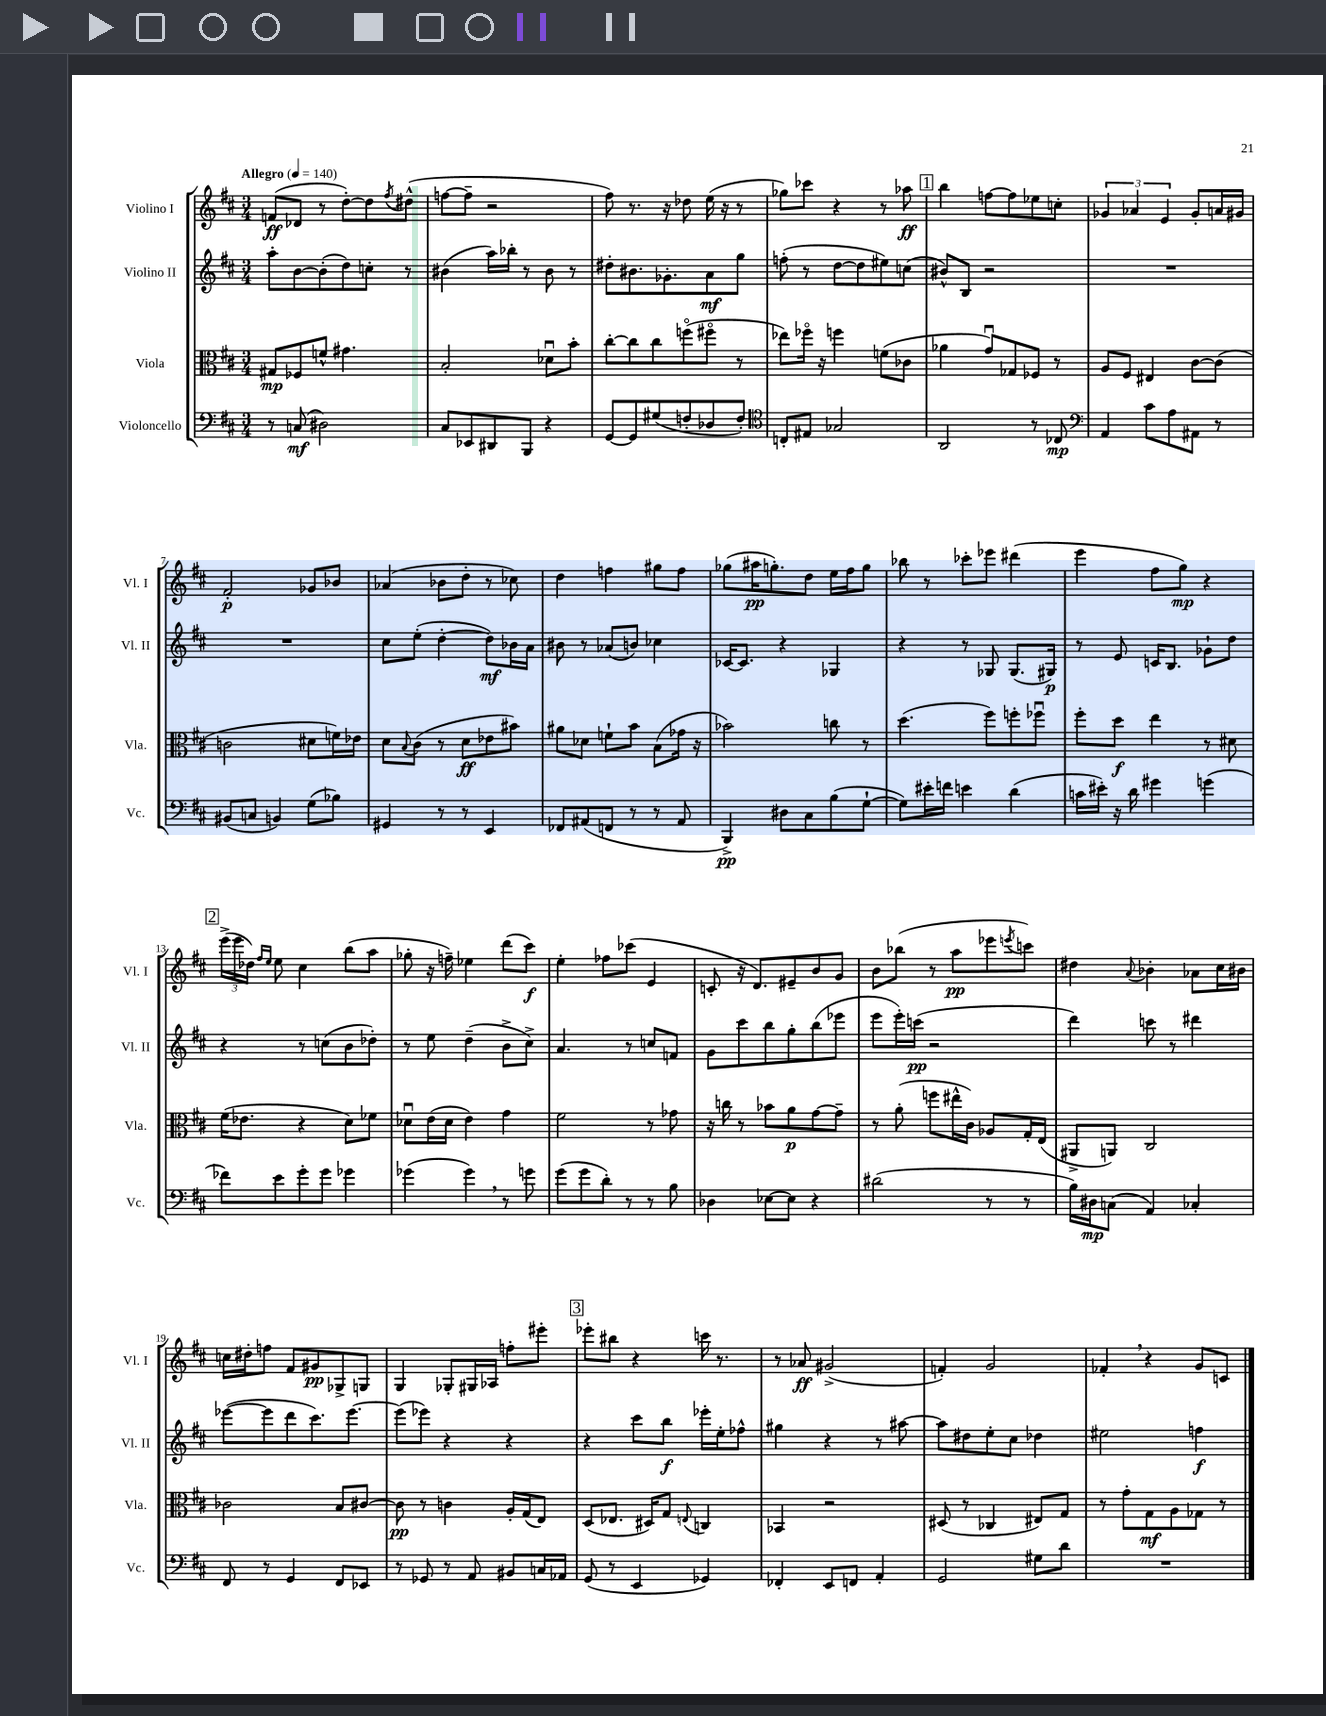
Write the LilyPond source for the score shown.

<<
\new StaffGroup <<
\new Staff = "s0" \with { instrumentName = "Violino I" shortInstrumentName = "Vl. I" } {
    \clef treble \key d \major \numericTimeSignature \time 3/4 \tempo "Allegro" 4 = 140
    f'8\ff( des'8 r8 d''8~-.) d''8 \acciaccatura { fis''8 } dis''8-^( |
    f''8~ f''8-- r2 |
    fis''8) r8. r16 des''8 e''16( r16 r8 |
    ges''8) ces'''8 r4 r8 aes''8\ff |
    \mark \markup { \box "1" } b''4 f''8~ f''8 ees''8 c''8-. |
    \tuplet 3/2 { ges'4 aes'4 e'4 } ges'8-. a'16 gis'16 |
    fis'2-.\p ges'8 bes'8 |
    aes'4( bes'8 d''8-. r8 ces''8) |
    d''4 f''4 gis''8 f''8 |
    ges''8( ais''16\pp g''8.-.) d''8 e''16 fis''16 g''8 |
    bes''8 r8 ces'''8-. ees'''8 dis'''4( |
    e'''4 fis''8 g''8\mp) r4 |
    \mark \markup { \box "2" } \tuplet 3/2 { e'''16->( e'''16 des''16) } \grace { fis''16 e''16 } e''8 cis''4 b''8( a''8 |
    ges''8-. r16 f''16--) ees''4 d'''8( cis'''8\f) |
    e''4-. fes''8 ces'''8( e'4 |
    c'8-. r16 d'8.) eis'8-- b'8 g'8 |
    b'8 bes''8( r8 a''8\pp ees'''8 \acciaccatura { e'''8 } c'''8) |
    dis''4 \appoggiatura { a'8 } bes'4-. aes'8 cis''16 bis'16 |
    c''16 dis''16-. f''8 fis'8 gis'8\pp ges8-> g8 |
    g4 ges8-. gis16 aes16 f''8-. eis'''8-. |
    \mark \markup { \box "3" } ees'''8-. bis''8 r4 c'''16 r8. |
    r8 aes'8\ff gis'2->( |
    f'4-.) g'2 |
    fes'4-. \breathe r4 g'8 c'8 \bar "|." |
}
\new Staff = "s1" \with { instrumentName = "Violino II" shortInstrumentName = "Vl. II" } {
    \clef treble \key d \major \numericTimeSignature \time 3/4
    a''8-. b'8~ b'8-.( d''8) c''8-. r8 |
    bis'4( a''16) bes''16-. r8 bis'8 r8 |
    dis''8-. bis'8. ges'8.-. a'8\mf g''8 |
    f''8-.( r8 d''8~ d''8 eis''8) c''8( |
    \mark \markup { \box "1" } bis'8-^) b8 r2 |
    R2. |
    R2. |
    cis''8 e''8-.( d''4~-. d''8\mf) bes'16 a'16 |
    bis'8 r8 aes'8( b'8) ces''4 |
    ces'16~ ces'8. r4 ges4 |
    r4 r8 ges8 ges8.( gis16\p) |
    r8 e'8 c'16 b8. ges'8-! d''8 |
    \mark \markup { \box "2" } r4 r8 c''8( b'8 des''8-.) |
    r8 e''8 d''4--( b'8-> cis''8->) |
    a'4. r8 c''8 f'8 |
    g'8 cis'''8 b''8 g''8-. b''8( ees'''8 |
    e'''8 e'''16-.) c'''16\pp( r2 |
    d'''4) c'''8 r8 dis'''4 |
    ees'''8~( ees'''8 d'''8 cis'''8.) ees'''8.~ |
    ees'''8( ees'''8) r4 r4 |
    \mark \markup { \box "3" } r4 cis'''8 b''8\f ees'''16-. e''16-. fes''8-^ |
    gis''4 r4 r8 ais''8~ |
    ais''8 dis''8 e''8-. cis''8 des''4 |
    eis''2 f''4\f \bar "|." |
}
\new Staff = "s2" \with { instrumentName = "Viola" shortInstrumentName = "Vla." } {
    \clef alto \key d \major \numericTimeSignature \time 3/4
    gis8\mp fes8 f'8-^ gis'4. |
    b2-. des'8\downbow b'8-. |
    cis''8~-. cis''8 cis''8 f''8\flageolet( fis''8\flageolet r8 |
    ees''8) fes''16\flageolet r16 f''4 f'8( ces'8 |
    \mark \markup { \box "1" } aes'4 g'8\downbow) ges8 fes8 r8 |
    a8 fis8 eis4 cis'8~ cis'8( |
    c'2 dis'8 f'16) ees'16 |
    d'8 \appoggiatura { b8 } cis'8( r8 d'8\ff ees'8 bis'8) |
    ais'8 des'8 f'8-! b'8 b8( ges'16 r16 |
    bes'2) c''8 r8 |
    d''4.( fis''8) f''8-. fes''8\downbow |
    fis''8-. d''8\f e''4 r8 dis'8 |
    \mark \markup { \box "2" } fis'16( ees'8. r4 d'8) fes'8 |
    des'8\downbow e'16( des'16 e'4) g'4 |
    fis'2 r8 ges'8 |
    r16 c''16 r8 bes'8 a'8\p g'8~ g'8-- |
    r8 a'8-.( f''8 eis''16-^ cis'16) aes8 g16-. e16( |
    ais,8-> a,8) cis2 |
    ces'2 b8 cis'8~ |
    cis'8\pp r8 c'4 a16-. g16( e8) |
    \mark \markup { \box "3" } d8( ees8. dis16) g8 \appoggiatura { e8 } c4 |
    bes,4 r2 |
    dis8( r8 ces4 eis8) g8 |
    r8 g'8-. g8\mf a8 ges8 r8 \bar "|." |
}
\new Staff = "s3" \with { instrumentName = "Violoncello" shortInstrumentName = "Vc." } {
    \clef bass \key d \major \numericTimeSignature \time 3/4
    r8 c8\mf( dis2) |
    cis8 ees,8 dis,8 b,,8 r4 |
    g,8~ g,8 gis8( f8-. des8 f8-.) |
    \clef tenor c8-. eis8 ges2 |
    \mark \markup { \box "1" } a,2 r8 ces8\mp |
    \clef bass a,4 cis'8 a8 ais,8 r8 |
    bis,8( c8 b,4) g8( bes8) |
    gis,4 r8 r8 e,4 |
    fes,8 ais,8( f,8 r8 r8 ais,8 |
    b,,4->\pp) dis8 cis8 b8( g8~-! |
    g8) eis'16-. f'16 e'4 d'4( |
    c'16 eis'16-.) r16 d'16 gis'4 g'4( |
    \mark \markup { \box "2" } fes'8) e'8 g'8-. g'8 ges'4 |
    ges'4( ges'4) \breathe r8 g'8 |
    g'8( g'8 d'8-.) r8 r8 b8 |
    des4 ees8~ ees8 r4 |
    dis'2( r8 r8 |
    b16) dis16\mp c8( a,4) ces4-. |
    fis,8 r8 g,4 fis,8 ees,8 |
    r8 ges,8 r8 a,8 bis,8 c16 aes,16 |
    \mark \markup { \box "3" } g,8( r8 e,4 ges,4) |
    fes,4-. e,8 f,8 a,4-. |
    g,2 gis8 d'8 |
    R2. \bar "|." |
}
>>
>>
